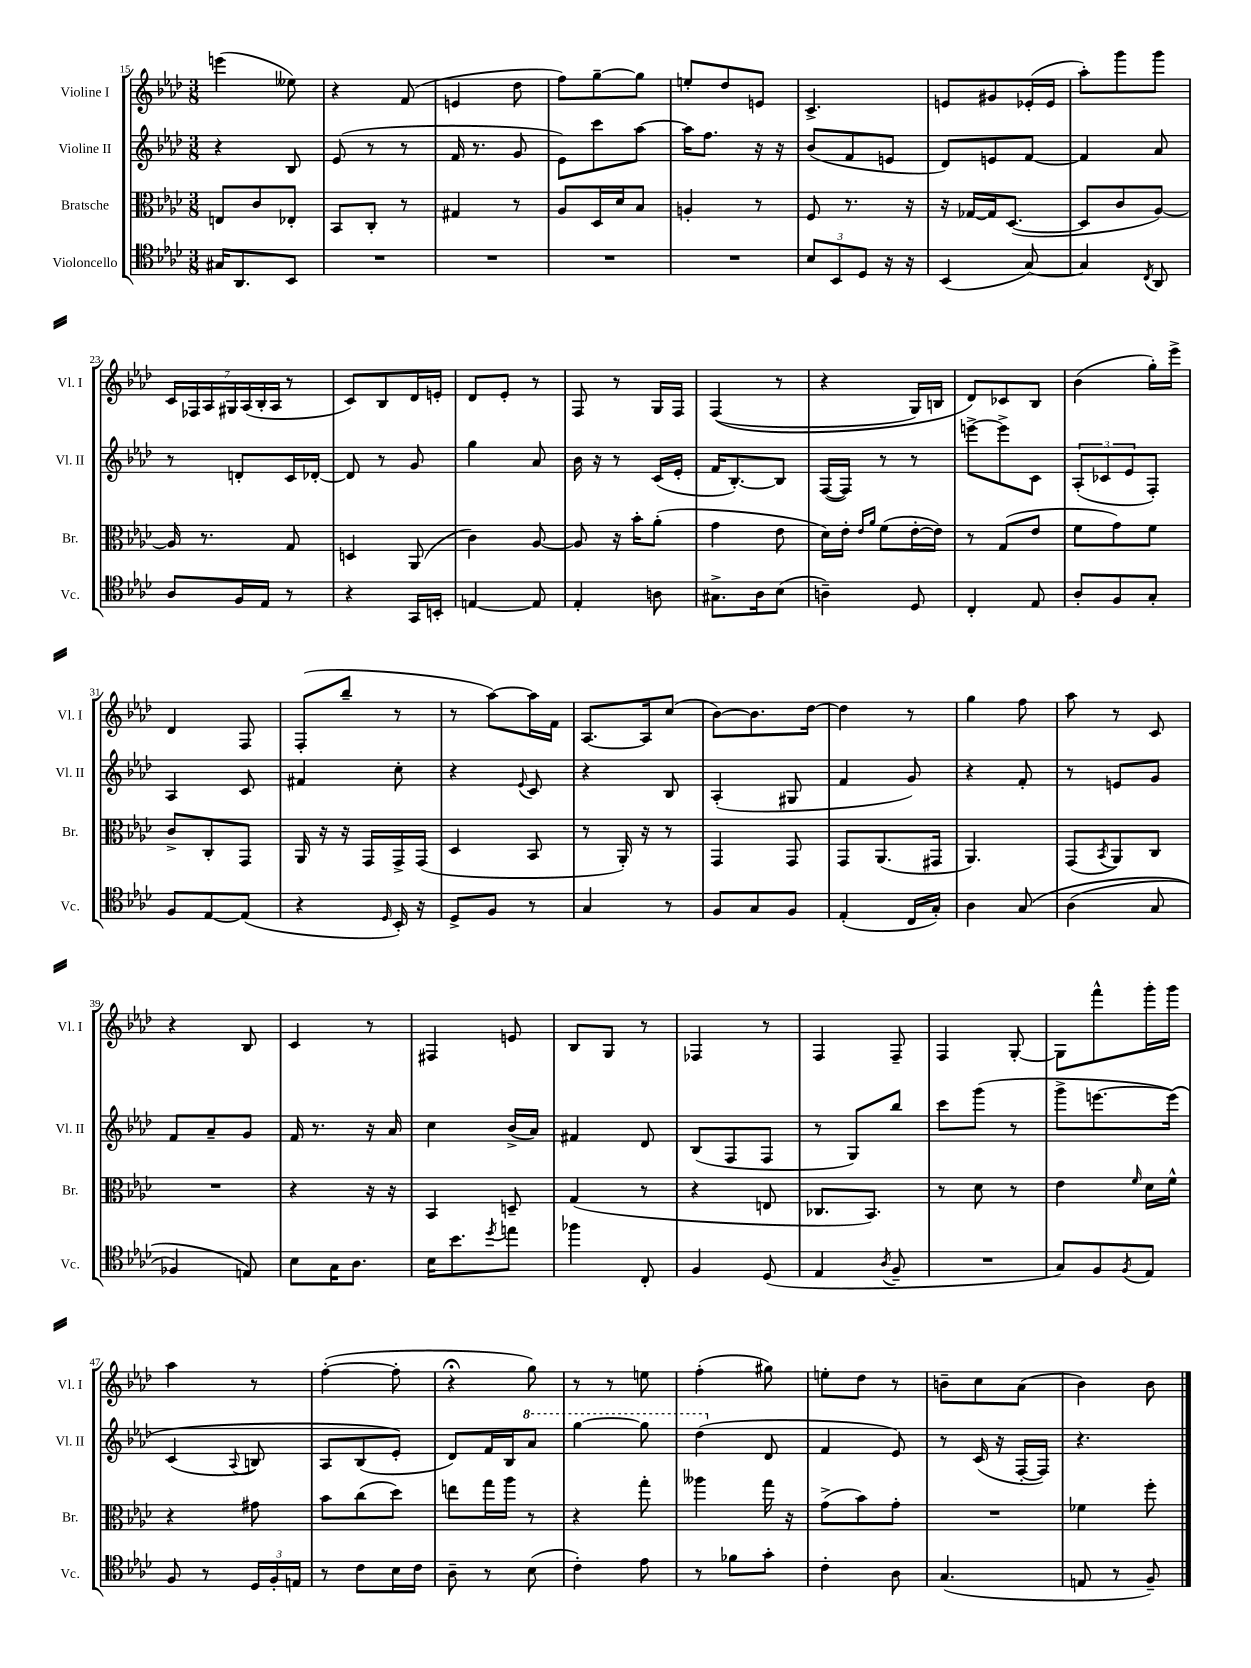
<<
\new StaffGroup <<
\new Staff = "s0" \with { instrumentName = "Violine I" shortInstrumentName = "Vl. I" } {
    \clef treble \key aes \major \numericTimeSignature \time 3/8
    e'''4( eeses''8) |
    r4 f'8( |
    e'4 des''8 |
    f''8) g''8~-- g''8 |
    e''8-. des''8 e'8 |
    c'4.-> |
    e'8 gis'8 ees'16-.( ees'16 |
    aes''8-.) g'''8 g'''8 |
    \tuplet 7/4 { c'16 fes16 aes16 gis16 aes16( bes16-. aes16 } r8 |
    c'8) bes8 des'16 e'16-. |
    des'8 ees'8-. r8 |
    f8 r8 g16 f16 |
    f4(\( r8 |
    r4 g16) b16 |
    des'8\) ces'8 bes8 |
    bes'4( g''16-.) ees'''16-> |
    des'4 f8 |
    f8-.( bes''8-- r8 |
    r8 aes''8~) aes''16 f'16 |
    aes8.~ aes16 c''8( |
    bes'8~) bes'8. des''16~ |
    des''4 r8 |
    g''4 f''8 |
    aes''8 r8 c'8 |
    r4 bes8 |
    c'4 r8 |
    fis4 e'8 |
    bes8 g8 r8 |
    fes4 r8 |
    f4 f8-- |
    f4 g8~-. |
    g8 f'''8-^ g'''16-. g'''16 |
    aes''4 r8 |
    f''4~-.( f''8-. |
    r4\fermata g''8) |
    r8 r8 e''8 |
    f''4-.( gis''8) |
    e''8-. des''8 r8 |
    b'8-- c''8 aes'8( |
    bes'4) bes'8 \bar "|." |
}
\new Staff = "s1" \with { instrumentName = "Violine II" shortInstrumentName = "Vl. II" } {
    \clef treble \key aes \major \numericTimeSignature \time 3/8
    r4 bes8 |
    ees'8( r8 r8 |
    f'16 r8. g'8 |
    ees'8) c'''8 aes''8~ |
    aes''16 f''8. r16 r16 |
    bes'8( f'8 e'8 |
    des'8) e'8 f'8~ |
    f'4 aes'8 |
    r8 d'8-. c'16 des'16~-. |
    des'8 r8 g'8 |
    g''4 aes'8 |
    bes'16 r16 r8 c'16( ees'16-. |
    f'16 bes8.~-.) bes8 |
    f16~( f16) r8 r8 |
    e'''8~-> e'''8-> c'8 |
    \tuplet 3/2 { aes8-.( ces'8 ees'8 } f8-.) |
    aes4 c'8 |
    fis'4 c''8-. |
    r4 \appoggiatura { ees'8 } c'8 |
    r4 bes8 |
    aes4-.( gis8 |
    f'4 g'8) |
    r4 f'8-. |
    r8 e'8 g'8 |
    f'8 aes'8-- g'8 |
    f'16 r8. r16 aes'16 |
    c''4 bes'16->( aes'16) |
    fis'4 des'8 |
    bes8( f8 f8 |
    r8 g8) bes''8 |
    c'''8 g'''8( r8 |
    g'''8-> e'''8.~ e'''16)\( |
    c'4( \appoggiatura { aes8 } b8) |
    aes8 bes8( ees'8-.\) |
    des'8) f'16 bes16 \ottava #1 aes''8 |
    g'''4~ g'''8 |
    des'''4( \ottava #0 des'8 |
    f'4 ees'8) |
    r8 c'16( r16 f16~-. f16) |
    r4. \bar "|." |
}
\new Staff = "s2" \with { instrumentName = "Bratsche" shortInstrumentName = "Br." } {
    \clef alto \key aes \major \numericTimeSignature \time 3/8
    e8 c'8 ees8-. |
    bes,8 c8-. r8 |
    gis4 r8 |
    aes8 des16 des'16 bes8 |
    a4-. r8 |
    f8 r8. r16 |
    r16 ges16~ ges16 des8.~( |
    des8 c'8 aes8~) |
    aes16 r8. g8 |
    d4 aes,8( |
    c'4) aes8~ |
    aes8 r16 bes'16-. aes'8-.( |
    g'4 ees'8 |
    des'16) ees'16-. \grace { ees'16 aes'16 } f'8( ees'16~-. ees'16) |
    r8 g8( ees'8 |
    f'8 g'8) f'8 |
    c'8-> c8-. g,8 |
    aes,16 r16 r16 g,16 g,16-> g,16( |
    des4 bes,8 |
    r8 aes,16-.) r16 r8 |
    g,4 g,8 |
    g,8 aes,8.( gis,16 |
    aes,4.) |
    g,8( \acciaccatura { bes,8 } aes,8) c8 |
    R4. |
    r4 r16 r16 |
    bes,4 d8-- |
    g4( r8 |
    r4 e8 |
    ces8. bes,8.) |
    r8 des'8 r8 |
    ees'4 \grace { f'16 } des'16 f'16-^ |
    r4 gis'8 |
    bes'8 c''8( des''8) |
    e''8 g''16 aes''16 r8 |
    r4 g''8-. |
    aeses''4 g''16 r16 |
    g'8->( bes'8) g'8-. |
    R4. |
    fes'4 f''8-. \bar "|." |
}
\new Staff = "s3" \with { instrumentName = "Violoncello" shortInstrumentName = "Vc." } {
    \clef tenor \key aes \major \numericTimeSignature \time 3/8
    gis16 aes,8. bes,8 |
    R4. |
    R4. |
    R4. |
    R4. |
    \tuplet 3/2 { bes8 bes,8 des8 } r16 r16 |
    bes,4( g8~) |
    g4 \acciaccatura { c8 } aes,8 |
    aes8 f16 ees16 r8 |
    r4 g,16 b,16-. |
    e4~ e8 |
    ees4-. a8 |
    gis8.-> aes16 bes8( |
    a4--) des8 |
    c4-. ees8 |
    aes8-. f8 g8-. |
    f8 ees8~ ees8( |
    r4 \grace { des16 } bes,16-.) r16 |
    des8-> f8 r8 |
    g4 r8 |
    f8 g8 f8 |
    ees4-.( c16 g16-.) |
    aes4 g8\( |
    aes4( g8 |
    fes4) e8\) |
    bes8 g16 aes8. |
    bes16 bes'8. \acciaccatura { des''8 } e''8 |
    fes''4 c8-. |
    f4 des8( |
    ees4 \acciaccatura { aes8 } f8-- |
    R4. |
    g8) f8 \acciaccatura { f8 } ees8 |
    f8 r8 \tuplet 3/2 { des16 f16-. e16 } |
    r8 c'8 bes16 c'16 |
    aes8-- r8 bes8( |
    c'4-.) ees'8 |
    r8 fes'8 g'8-. |
    c'4-. aes8 |
    g4.( |
    e8 r8 f8--) \bar "|." |
}
>>
>>
\layout { \context { \Score currentBarNumber = #15 } }
